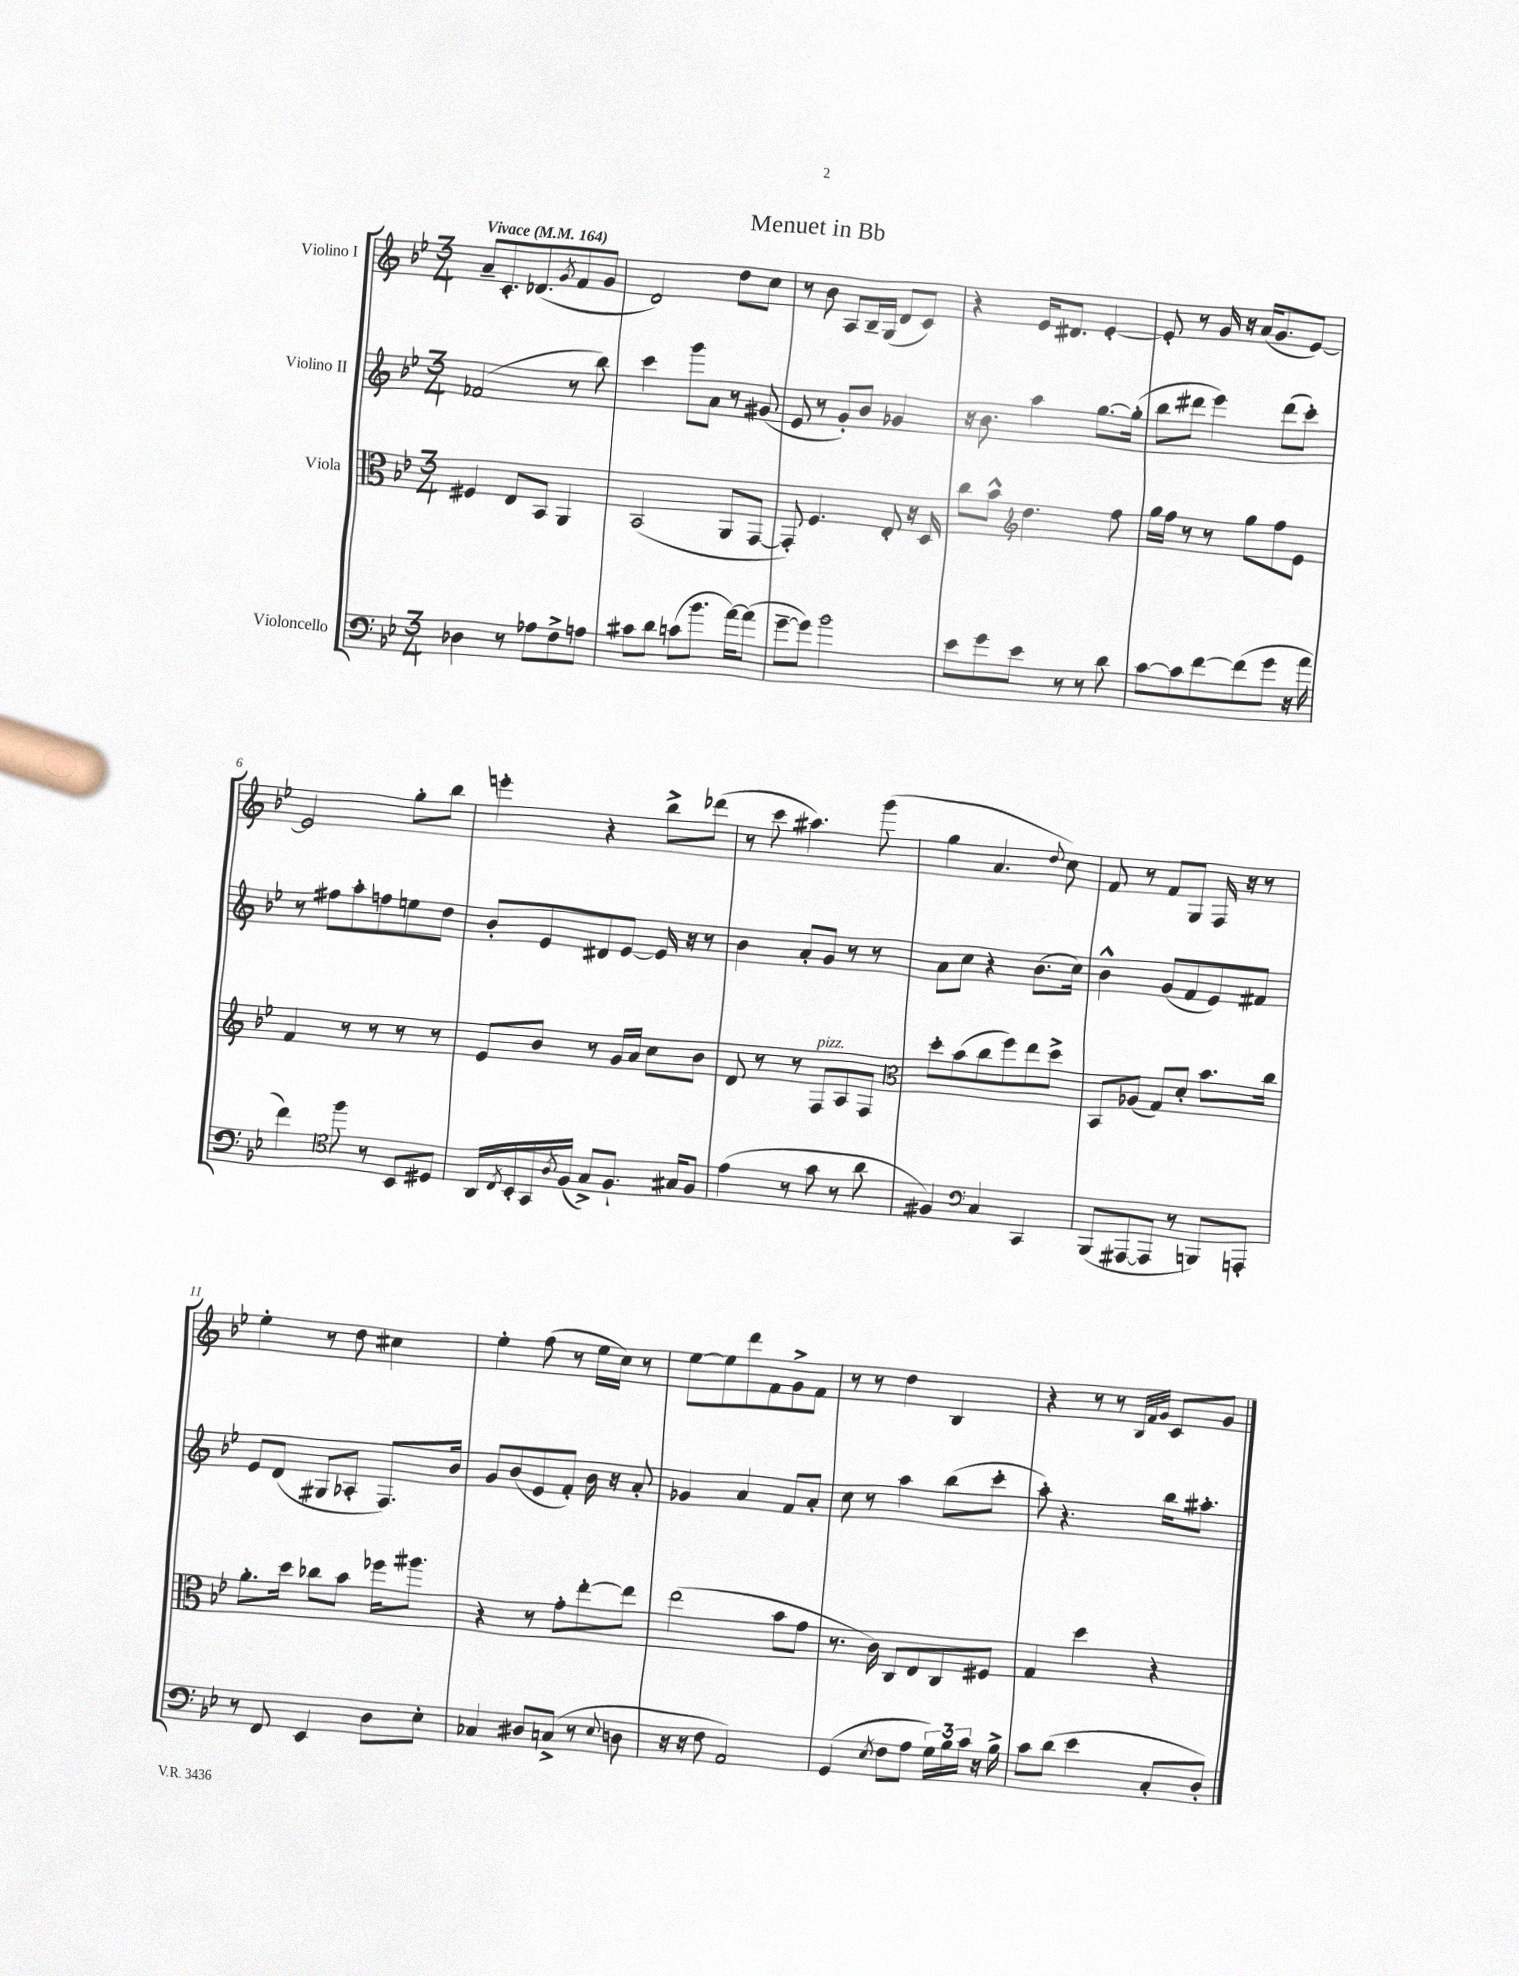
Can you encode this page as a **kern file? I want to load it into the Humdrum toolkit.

**kern	**kern	**kern	**kern
*staff4	*staff3	*staff2	*staff1
*clefF4	*clefC3	*clefG2	*clefG2
*k[b-e-]	*k[b-e-]	*k[b-e-]	*k[b-e-]
*M3/4	*M3/4	*M3/4	*M3/4
*MM164	*MM164	*MM164	*MM164
4D-\	4F#/	(2f-/	8a~/L
.	.	.	8.c'/
8r	8E-/L	.	.
.	.	.	(8.d-/
8A-\L	8BB-/J	.	.
.	.	.	8qg/
8F^\	4AA/	8r	8f/
8A\J	.	8bb-\)	8g/J
=	=	=	=
8c#\L	(2BB-/	4ccc\	2d/)
8d\J	.	.	.
(8c\L	.	8ggg\L	.
8.b-\J	.	8a\J	.
.	8AA/L	8r	8dd\L
[16a\LK)	.	.	.
(8a\]J	[8GG/J	(8g#/	8cc\J
=	=	=	=
[8g~\L	8GG'/])	8e-/	8r
8g\]J)	4.F/	8r	8b-\
2b-\	.	8g'/L)	8A/L
.	.	8b-/J	16B-~/L
.	.	.	(16G/JJ
.	8E-'/	4g-/	8d/L
.	16r	.	8c/J)
.	16D/	.	.
=	=	=	=
8e-\L	8cc\L	16r	4r
.	.	8.b-\	.
8g\	8b-^^\J	.	.
*	*clefG2	*	*
8e-\J	4.dd\	4aa\	16e-/LK
.	.	.	8.d#/J
8r	.	.	.
8r	.	[8.gg\L	[4e-'/
8d\	8ff\	.	.
.	.	(16gg'\]Jk	.
=	=	=	=
[8c\L	16gg\LL	8bb-\L	8e-'/]
.	16ff\JJ	.	.
8c\]	8r	8ddd#\J	8r
[8f\	8r	4eee-\)	16g/
.	.	.	16r
(8f\]	8gg\L	.	(16a/LK
.	.	.	8.g/
8g\J	8ff\	(8ddd#\L	.
16r	8e-\J	8ccc'\J)	[8e-/J)
16a\	.	.	.
=	=	=	=
4f\)	4f/	8r	2e-/]
.	.	8ff#\L	.
*clefC4	*	*	*
8ff\	8r	8aa'\	.
8r	8r	8ff\	.
8BB-/L	8r	8ee\	8gg'\L
8D#/J	8r	8dd\J	8bb-\J
=	=	=	=
16AA/LL	8e-/L	8b-'/L	4eee'\
8qC/	.	.	.
16BB-'/	.	.	.
16GG/	8b-/J	8e-/	.
8qA/	.	.	.
(16F/JJ	.	.	.
8G^/L)	8r	8d#/	4r
8.F`/J	16g/LL	[8e-/J	.
.	16a/JJ	.	.
.	8cc\L	16e-/]	8bb-^\L
16G#/LK	.	16r	.
8F/J	8b-\J	8r	(8ddd-\J
=	=	=	=
(4e-\	8d/	4b-\	8r
.	8r	.	8ccc\
8r	8r	8a'/L	4.aa#\)
8g\	8F/L	8g/J	.
8r	8A/	8r	.
8a\	8F/J	8r	(8ggg\
=	=	=	=
*	*clefC3	*	*
4F#/)	8dd'\L	8a\L	4gg\
.	(8b-\	8cc\J	.
*clefF4	*	*	*
4C/	8cc\	4r	4.a/
.	8ff\)	.	.
4CC/	8ee-\	(8.b-\L	.
.	.	.	8qqdd/
.	8dd^\J	.	8cc\)
.	.	16cc\Jk)	.
=	=	=	=
(8BBB-/L	8BB-/L	4b-^^\	8f/
[8AAA#/	(8A-/J	.	8r
8AAA#/]J	8G/L)	(8g/L	8f/L
8r	8d'/J	8f/	8G/J
8BBB/L)	8.b-\L	8e-/)	16F/
.	.	.	16r
8AAA'/J	.	8f#/J	8r
.	16cc\Jk	.	.
=	=	=	=
8r	8.a'\L	8e-/L	4ee-'\
8FF/	.	(8d/J	.
.	16dd\Jk	.	.
4EE-/	8cc-\L	8G#/L	8r
.	8b-\J	8A-'/J	8dd\
8D\L	16ff-\LK	8.F/L)	4cc#\
.	8.aa#\J	.	.
8E-'\J	.	.	.
.	.	16b-/Jk	.
=	=	=	=
4C-/	4r	8g/L	4ee-'\
.	.	(8b-/	.
8D#/L	8r	8e-/	(8ff\
(8C^/J	8g'\L	8f'/J)	8r
8r	[8ee-'\	16b-\	16ee-\LL
.	.	16r	16cc\JJ)
8qqE-/	.	.	.
8D\	8ee-\]J	8a'/	8r
=	=	=	=
16r	(2ee-\	4g-/	[8ee-\L
16r	.	.	.
8F\	.	.	8ee-\]
2AA/)	.	4a/	8ddd\
.	.	.	8f\
.	8b-\L	8f/L	8g^\
.	8g\J	8a'/J	8f\J
=	=	=	=
(4GG/	8.r	8cc\	8r
.	.	8r	8r
.	16c\)	.	.
8qE-/	.	.	.
8F\L	8C/L	4aa\	4dd\
8A\J	8E-/	.	.
24G\LL)	8C/	(8bb-\L	4B-/
24B-\	.	.	.
24c\JJ	.	.	.
16r	8F#/J	8ccc'\J	.
16B-^\	.	.	.
=	=	=	=
8c\L	4G/	8aa'\)	4r
(8d\J	.	4.r	.
4e-\	4dd\	.	8r
.	.	.	8r
.	.	.	32qqB-/LLL
.	.	.	32qqf/
.	.	.	32qqg/JJJ
8C'/L	4r	16bb-\LK	8c/L
.	.	8.aa#'\J	.
8D'/J)	.	.	8g/J
==	==	==	==
*-	*-	*-	*-
